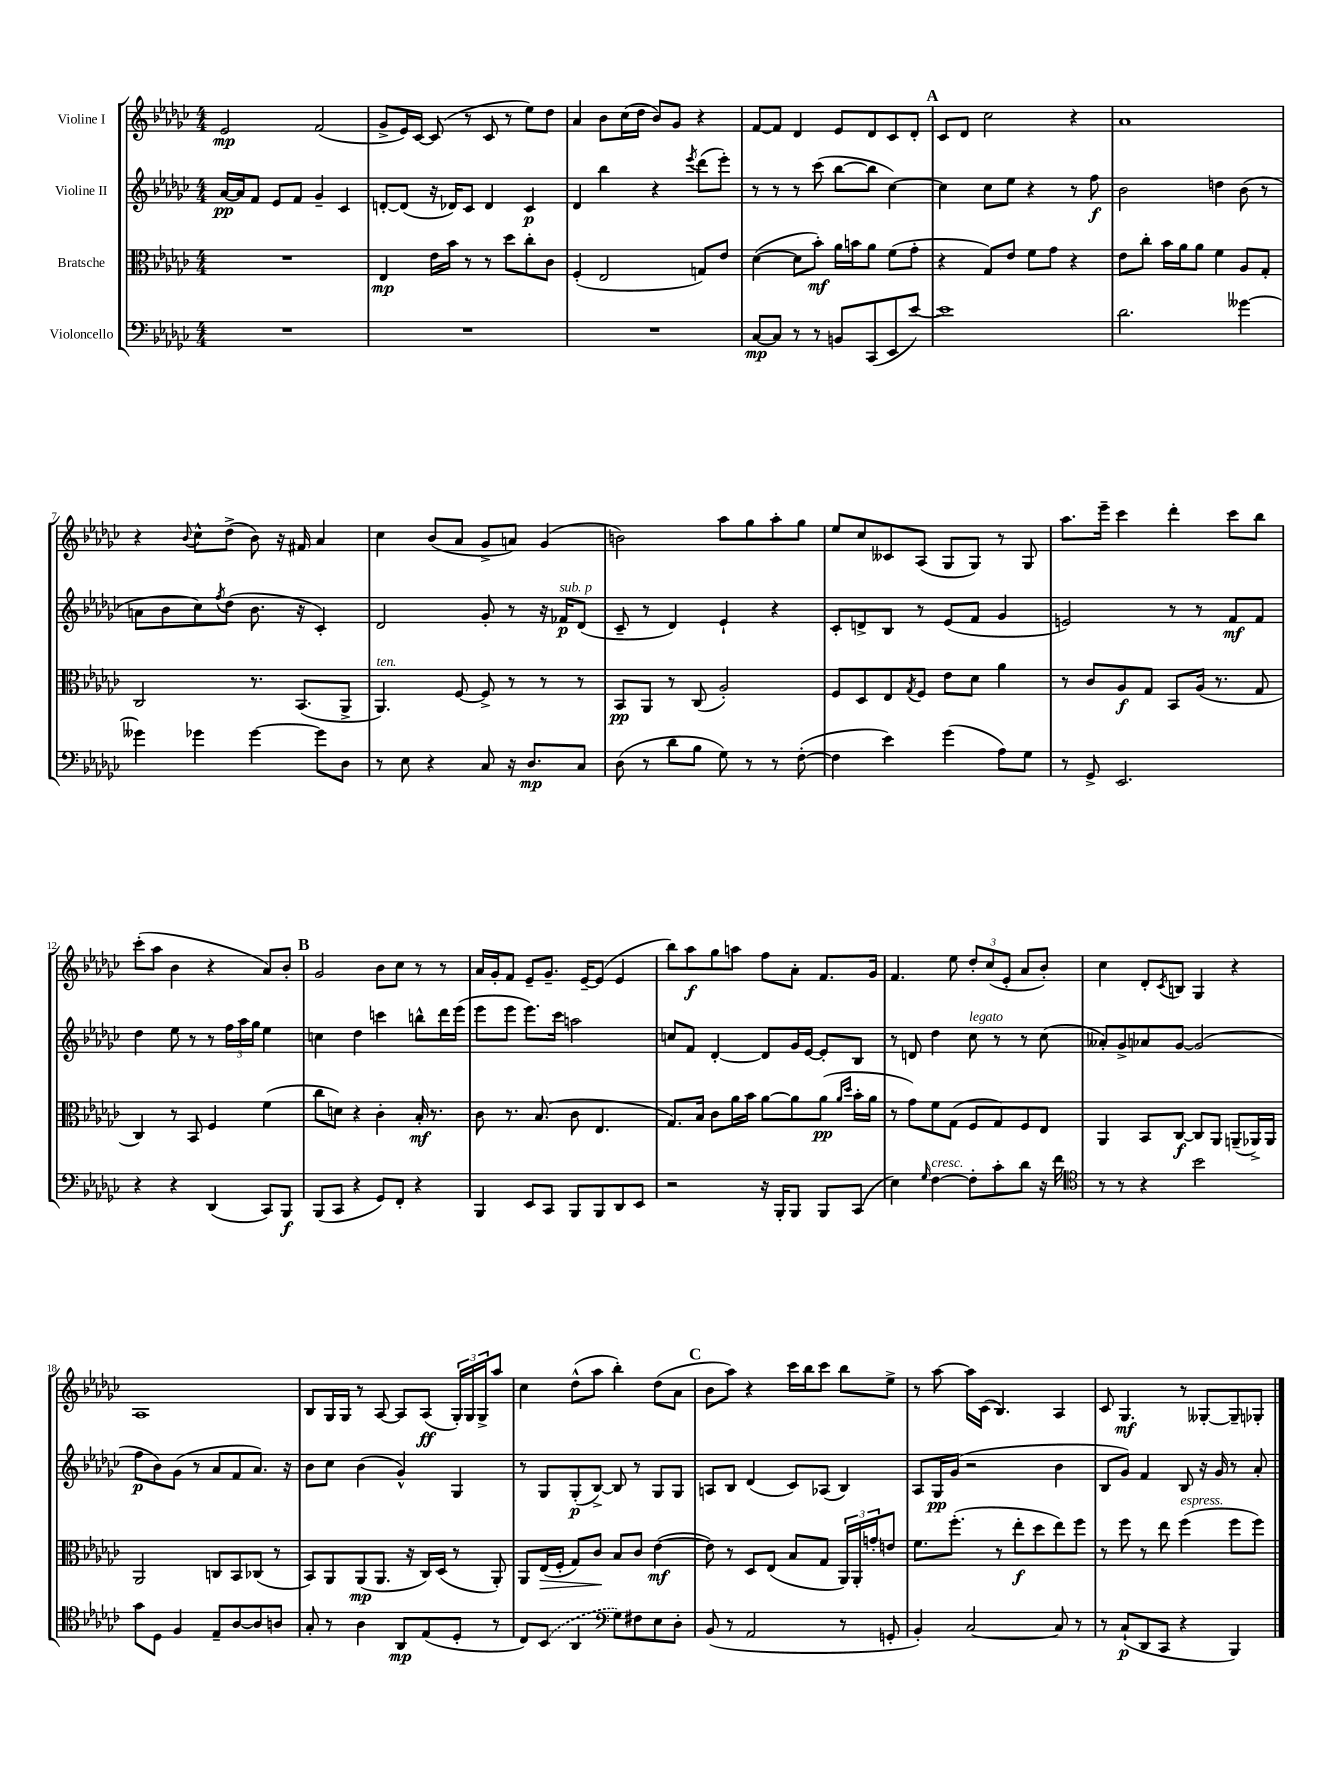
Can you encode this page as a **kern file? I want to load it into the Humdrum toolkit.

**kern	**kern	**kern	**kern
*staff4	*staff3	*staff2	*staff1
*clefF4	*clefC3	*clefG2	*clefG2
*k[b-e-a-d-g-c-]	*k[b-e-a-d-g-c-]	*k[b-e-a-d-g-c-]	*k[b-e-a-d-g-c-]
*M4/4	*M4/4	*M4/4	*M4/4
1r	1r	[16a-	2e-
.	.	16a-]	.
.	.	8f	.
.	.	8e-	.
.	.	8f	.
.	.	4g-~	(2f
.	.	4c-	.
=	=	=	=
1r	4E-	[8d'	8g-^
.	.	(8d]	16e-)
.	.	.	[16c-
.	16e-	16r	(8c-]
.	16b-	16d-)	.
.	8r	8c-	8r
.	8r	4d-	8c-
.	8dd-	.	8r
.	8cc-'	4c-	8ee-)
.	8c-	.	8dd-
=	=	=	=
1r	(4F'	4d-	4a-
.	2E-	4bb-	8b-
.	.	.	(16cc-
.	.	.	16dd-
.	.	4r	8b-)
.	.	.	8g-
.	.	8qeee-	.
.	8G)	(8ddd-	4r
.	8e-	8eee-')	.
=	=	=	=
[8C-	([4d-	8r	[8f
8C-]	.	8r	8f]
8r	8d-]	8r	4d-
8r	8b-')	(8ccc-	.
8BB	16a-	[8bb-	8e-
.	16b	.	.
(8CC-	8a-	8bb-]	8d-
8EE-	(8f	[4cc-)	8c-
[8e-)	8g-'	.	8d-'
=	=	=	=
1e-]	4r	4cc-]	8c-
.	.	.	8d-
.	8G-)	8cc-	2cc-
.	8e-	8ee-	.
.	8f	4r	.
.	8g-	.	.
.	4r	8r	4r
.	.	8ff	.
=	=	=	=
2.d-	8e-	2b-	1a-
.	8cc-'	.	.
.	16b-	.	.
.	16a-	.	.
.	8a-	.	.
.	4f	4dd	.
[4g--	8A-	(8b-	.
.	8G-'	8r	.
=	=	=	=
4g--]	2C-	8a	4r
.	.	8b-	.
.	.	.	8qqb-
4g-	.	8cc-)	8cc-^^
.	.	8qff	.
.	.	(8dd-	(8dd-^
[4g-	8.r	8.b-	8b-)
.	.	.	16r
.	(8.BB-	16r	16f#
8g-]	.	4c-')	4a-
8D-	8AA-^	.	.
=	=	=	=
8r	4.AA-)	2d-	4cc-
8E-	.	.	.
4r	.	.	(8b-
.	[8F	.	8a-
8C-	8F^]	8g-'	8g-^
16r	8r	8r	8a)
8.D-	.	.	.
.	8r	16r	(4g-
.	.	16f-	.
8C-	8r	(8d-	.
=	=	=	=
(8D-	8BB-	8c-~	2b)
8r	8AA-	8r	.
8d-	8r	4d-)	.
8B-	(8C-	.	.
8G-)	2A-')	4e-`	8aa-
8r	.	.	8gg-
8r	.	4r	8aa-'
([8F'	.	.	8gg-
=	=	=	=
4F]	8F	8c-'	8ee-
.	8D-	8d^	8cc-
4e-)	8E-	8B-	8c--
.	8qG-	.	.
.	8F	8r	(8A-
(4g-	8e-	(8e-	8G-
.	8d-	8f	8G-)
8A-)	4a-	4g-	8r
8G-	.	.	8G-
=	=	=	=
8r	8r	2e)	8.aa-
8GG-^	8c-	.	.
.	.	.	16eee-~
2.EE-	8A-	.	4ccc-
.	8G-	.	.
.	8BB-	8r	4ddd-'
.	(16A-	8r	.
.	8.r	.	.
.	.	8f	8ccc-
.	8G-	8f	8bb-
=	=	=	=
4r	4C-)	4dd-	(8ccc-'
.	.	.	8aa-
4r	8r	8ee-	4b-
.	8BB-	8r	.
(4DD-	4F	8r	4r
.	.	24ff	.
.	.	24aa-	.
.	.	24gg-	.
8CC-)	(4f	4ee-	8a-)
8BBB-	.	.	8b-'
=	=	=	=
(8BBB-	8cc-	4cc	2g-
8CC-	8d)	.	.
4r	4r	4dd-	.
8GG-)	4c-'	4ccc	8b-
8FF'	.	.	8cc-
4r	16B-'	8bb^^	8r
.	8.r	.	.
.	.	16ddd-	8r
.	.	(16eee-	.
=	=	=	=
4BBB-	8c-	8eee-	16a-
.	.	.	16g-'
.	8.r	8eee-	8f
8EE-	.	8.eee-)	8e-~
.	(8.B-	.	.
8CC-	.	.	8.g-~
.	.	16ccc-	.
8BBB-	8c-	2aa	.
.	.	.	[16e-~
8BBB-	4.E-	.	(8e-]
8DD-	.	.	4e-
8EE-	.	.	.
=	=	=	=
2r	8.G-)	8cc	8bb-)
.	.	8f	8aa-
.	16B-	.	.
.	8c-	[4d-'	8gg-
.	16a-	.	8aa
.	16b-	.	.
16r	[8a-	8d-]	8ff
16BBB-'	.	.	.
8BBB-	8a-]	16g-	8a-'
.	.	[16e-	.
8BBB-	(8a-	8e-']	8.f
.	16qqa-	.	.
.	16qqdd-	.	.
(8CC-	16b-'	8B-	.
.	16a-	.	16g-
=	=	=	=
4E-)	8r	8r	4.f
.	8g-)	8d	.
16qqG-	.	.	.
[4F	8f	4dd-	.
.	(8G-	.	8ee-
8F']	8F	8cc-	12dd-'
.	.	.	(12cc-
8c-'	8G-)	8r	.
.	.	.	12e-'
8d-	8F	8r	8a-
16r	8E-	(8cc-	8b-')
16f	.	.	.
=	=	=	=
*clefC4	*	*	*
8r	4AA-	8a--')	4cc-
8r	.	8g-^	.
4r	8BB-	8a-	8d-'
.	.	.	8qc-
.	[8C-	[8g-	8B
2b-	8C-]	(2g-]	4G-
.	8AA-	.	.
.	(8AA~	.	4r
.	16AA-^)	.	.
.	16AA-	.	.
=	=	=	=
8g-	2AA-	8ff	1A-
8D-	.	8b-)	.
4F	.	(8g-	.
.	.	8r	.
8E-~	8C	8a-	.
[8A-	8BB-	8f	.
8A-]	(8C-	8.a-)	.
8A	8r	.	.
.	.	16r	.
=	=	=	=
8G-'	8BB-)	8b-	8B-
8r	8AA-	8cc-	16G-
.	.	.	16G-
4A-	(8AA-	(4b-	8r
.	8.AA-	.	[8A-
8AA-	.	4g-^^)	8A-]
.	16r	.	.
(8E-	16C-)	.	(8A-
.	(16D-	.	.
8D-'	8r	4G-	24G-')
.	.	.	24G-
.	.	.	24G-^
8r	8AA-')	.	8aa-
=	=	=	=
8C-)	8AA-	8r	4cc-
(8BB-	(16E-	8G-	.
.	16F'	.	.
4AA-	8G-)	(8G-'	(8dd-^^
.	8c-	[8B-^)	8aa-
*clefF4	*	*	*
8G-)	8B-	8B-]	4bb-')
8F#	8c-	8r	.
8E-	([4e-	8G-	(8dd-
8D-'	.	8G-	8a-
=	=	=	=
(8BB-	8e-])	8A	8b-
8r	8r	8B-	8aa-)
2AA-	8D-	(4d-	4r
.	(8E-	.	.
.	8B-	8c-)	16ccc-
.	.	.	16bb-
.	8G-	(8A-	8ccc-
8r	24AA-)	4B-)	8bb-
.	24AA-'	.	.
.	24g'	.	.
8GG'	8e	.	8ee-^
=	=	=	=
4BB-')	8.f	8A-	8r
.	.	16G-	[8aa-
.	(8.ff'	(16g-	.
[2C-	.	2r	16aa-]
.	.	.	(16c-
.	8r	.	4.B-)
.	8ee-'	.	.
.	8dd-	.	.
8C-]	8ee-)	4b-	4A-
8r	8ff	.	.
=	=	=	=
8r	8r	8B-	8c-
(8C-`	8ff	8g-)	4.G-
8DD-	8r	4f	.
8CC-	8ee-	.	.
4r	(4ff	8B-	8r
.	.	16r	[8G--'
.	.	16g-	.
4BBB-)	8ff	8r	8G--~]
.	8ff)	8a-'	8G-'
==	==	==	==
*-	*-	*-	*-
